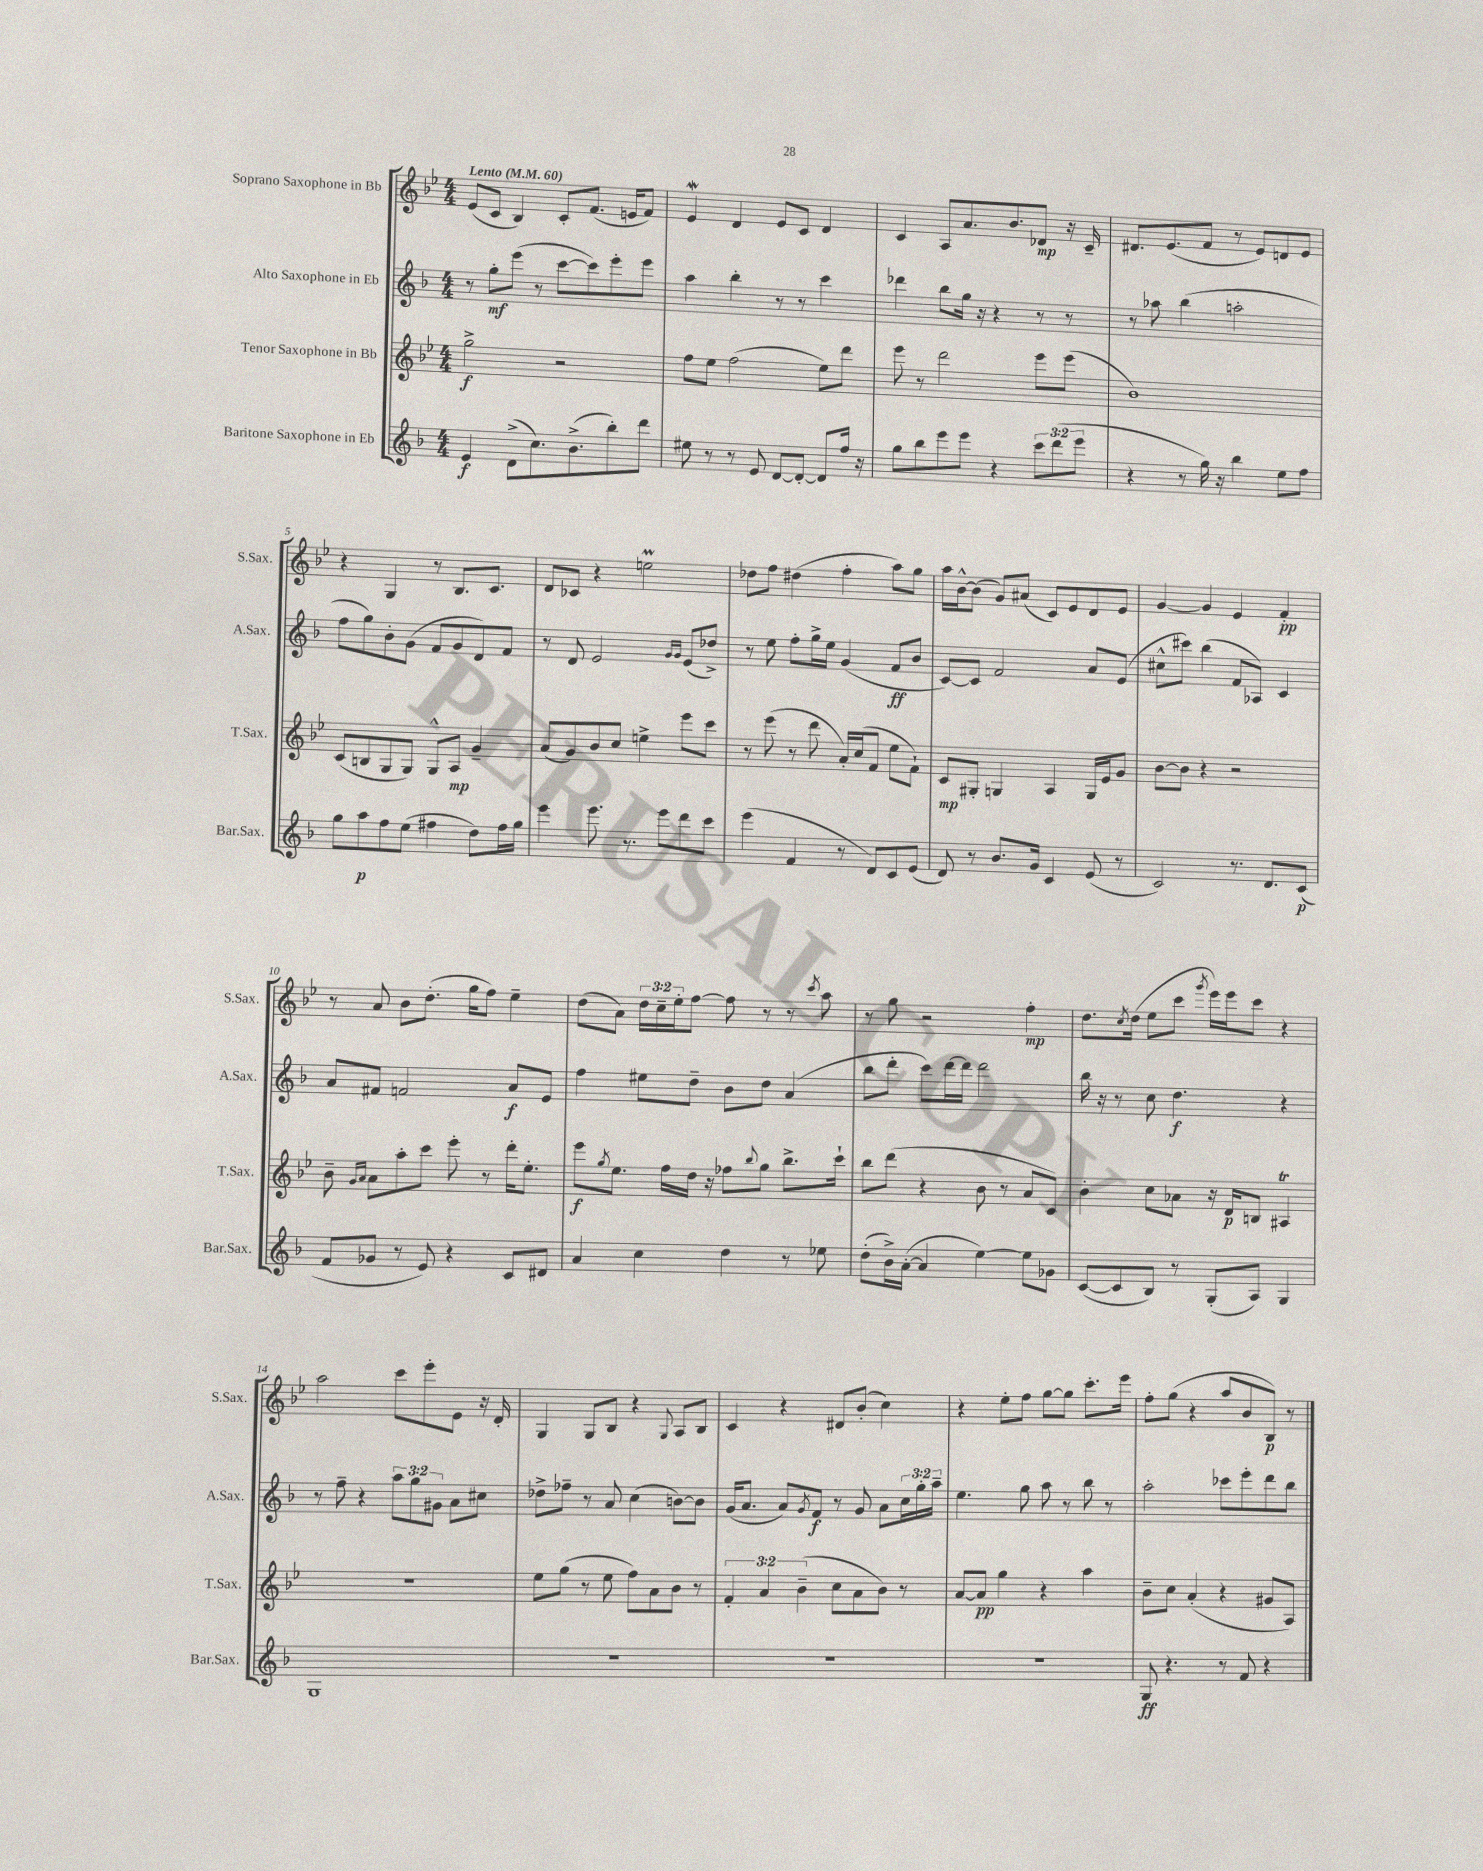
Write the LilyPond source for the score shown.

<<
\new StaffGroup <<
\new Staff = "s0" \with { instrumentName = "Soprano Saxophone in Bb" shortInstrumentName = "S.Sax." } {
    \clef treble \key bes \major \numericTimeSignature \time 4/4 \override Staff.TupletNumber.text = #tuplet-number::calc-fraction-text \tempo "Lento" 4 = 60
    ees'8( c'8 bes4) c'8-. f'8.( e'16 f'8) |
    ees'4\mordent d'4 ees'8 c'8 d'4 |
    c'4 a8 a'8. bes'8. des'8\mp r16 c'16-- |
    dis'8. ees'8.( f'8 r8 ees'8) d'8 ees'8 |
    r4 g4 r8 bes8. c'8. |
    d'8 ces'8 r4 e''2\prall |
    des''8 f''8 dis''4( f''4-. a''8) g''8 |
    a''16 bes'16~-^ bes'8( g'8) ais'8( c'8) ees'8 d'8 ees'8 |
    g'4~ g'4 ees'4 f'4-.\pp |
    r8 a'8 bes'8 d''8.-.( g''16 f''8) ees''4-- |
    d''8( a'8) \tuplet 3/2 { d''16 c''16-- ees''16-. } f''8~ f''8 r8 r8 \acciaccatura { c'''8 } a''8 |
    r8 g''8 r2 f''4-.\mp |
    d''8. \acciaccatura { c''8 } d''16( ees''8 c'''8 \acciaccatura { g'''8 } ees'''16) ees'''16 c'''8 r4 |
    a''2 c'''8 ees'''8-. ees'8 r16 d'16-. |
    g4 g8 bes8 r4 \appoggiatura { g8 } a8 bes8 |
    c'4 r4 dis'8 bes'8-.( c''4) |
    r4 ees''8-. f''8 g''8~ g''8 c'''8.-. ees'''16 |
    f''8-. g''8( r4 a''8 bes'8 bes8\p) r8 \bar "|." |
}
\new Staff = "s1" \with { instrumentName = "Alto Saxophone in Eb" shortInstrumentName = "A.Sax." } {
    \clef treble \key f \major \numericTimeSignature \time 4/4 \override Staff.TupletNumber.text = #tuplet-number::calc-fraction-text
    r8 g''8-.\mf e'''8( r8 c'''8~ c'''8) e'''8-. e'''8 |
    a''4 bes''4-. r8 r8 c'''4 |
    des'''4 bes''8 g''16 r16 r4 r8 r8 |
    r8 aes''8 bes''4( a''2-. |
    f''8 g''8) bes'8-. g'8( f'8 g'8 d'8) f'8 |
    r8 d'8 e'2 \grace { g'16 g'16 } e'8( des''8->) |
    r8 e''8 f''8-. g''16-> e''16 g'4( f'8\ff bes'8 |
    c'8~) c'8 f'2 a'8 e'8( |
    cis''8-^ cis'''8) bes''4( f'8 aes8) c'4 |
    a'8 fis'8 f'2 a'8\f e'8 |
    f''4 eis''8 d''8-- bes'8 d''8 a'4( |
    bes''8 d'''8-. c'''8) d'''16~ d'''16 d'''2 |
    bes''16 r16 r8 c''8 d''4.\f r4 |
    r8 f''8-- r4 \tuplet 3/2 { a''8 g''8 gis'8 } a'8 cis''8 |
    des''8-> fes''8-- r8 a'8 c''4( b'8~) b'8 |
    g'16( a'8. a'8) \acciaccatura { g'8 } f'8\f r8 g'8 a'8 \tuplet 3/2 { c''16 g''16-. a''16-- } |
    e''4. g''8 a''8 r8 bes''8 r8 |
    a''2-. ces'''8 e'''8-. d'''8 bes''8 \bar "|." |
}
\new Staff = "s2" \with { instrumentName = "Tenor Saxophone in Bb" shortInstrumentName = "T.Sax." } {
    \clef treble \key bes \major \numericTimeSignature \time 4/4 \override Staff.TupletNumber.text = #tuplet-number::calc-fraction-text
    g''2->\f r2 |
    f''8 ees''8 f''2( ees''8) d'''8 |
    ees'''8 r8 d'''2 ees'''8 ees'''8( |
    bes'1) |
    c'8( b8 g8 g8) g8-^ a8\mp g'4-- |
    a'8( g'8) bes'8 c''8 e''4-> ees'''8 c'''8 |
    r8 ees'''8( r8 d'''8 a'16-.) c''16( f'8 ees''8 f'8-!) |
    c'8\mp gis8-. g4 a4 g16 ees'16 g'8 |
    bes'8~ bes'8 r4 r2 |
    bes'8-- \grace { g'16 a'16 } a'8 a''8-. c'''8 ees'''8-. r8 d'''16-. ees''8.-. |
    ees'''8\f \acciaccatura { g''8 } ees''8. f''16 d''16 r16 fes''8 \appoggiatura { bes''8 } g''8 bes''8.-> c'''16-! |
    bes''8 d'''8( r4 bes'8 r8 a'8 c'8) |
    bes'4-. c''8 aes'8 r16 d'16\p b8 ais4\trill |
    R1 |
    ees''8 g''8( r8 ees''8 f''8) a'8 bes'8 r8 |
    \tuplet 3/2 { f'4-. a'4 bes'4--( } c''8 a'8 bes'8) r8 |
    a'8~ a'8\pp g''4 r4 a''4 |
    bes'8-- c''8 a'4-.( r4 gis'8 a8) \bar "|." |
}
\new Staff = "s3" \with { instrumentName = "Baritone Saxophone in Eb" shortInstrumentName = "Bar.Sax." } {
    \clef treble \key f \major \numericTimeSignature \time 4/4 \override Staff.TupletNumber.text = #tuplet-number::calc-fraction-text
    e'4\f d'8->( c''8.) bes'8.->( bes''8-.) d'''8 |
    eis''8 r8 r8 e'8 d'8~ d'8~-. d'8 f''16 r16 |
    g''8 bes''8 e'''8 e'''8 r4 \tuplet 3/2 { c'''8 d'''8( e'''8 } |
    r4 r8 g''16) r16 bes''4 e''8 f''8 |
    g''8 a''8\p f''8 e''8( fis''4 d''8) fis''16 g''16 |
    e'''4 e'''8. r8. e'''8 d'''8 c'''8 |
    e'''4( f'4 r8 d'8) c'8 e'8( |
    d'8) r8 bes'8. g'16 c'4 e'8( r8 |
    c'2) r8. d'8. c'8\p( |
    f'8 ges'8 r8 e'8) r4 c'8 dis'8 |
    a'4 c''4 d''4 r8 ees''8 |
    d''8-.( bes'16->) a'16~-.( a'4 e''4~) e''8 ges'8 |
    c'8~( c'8 bes8) r8 g8-.( a8) g4 |
    g1 |
    R1 |
    R1 |
    R1 |
    g8\ff r4. r8 f'8 r4 \bar "|." |
}
>>
>>
